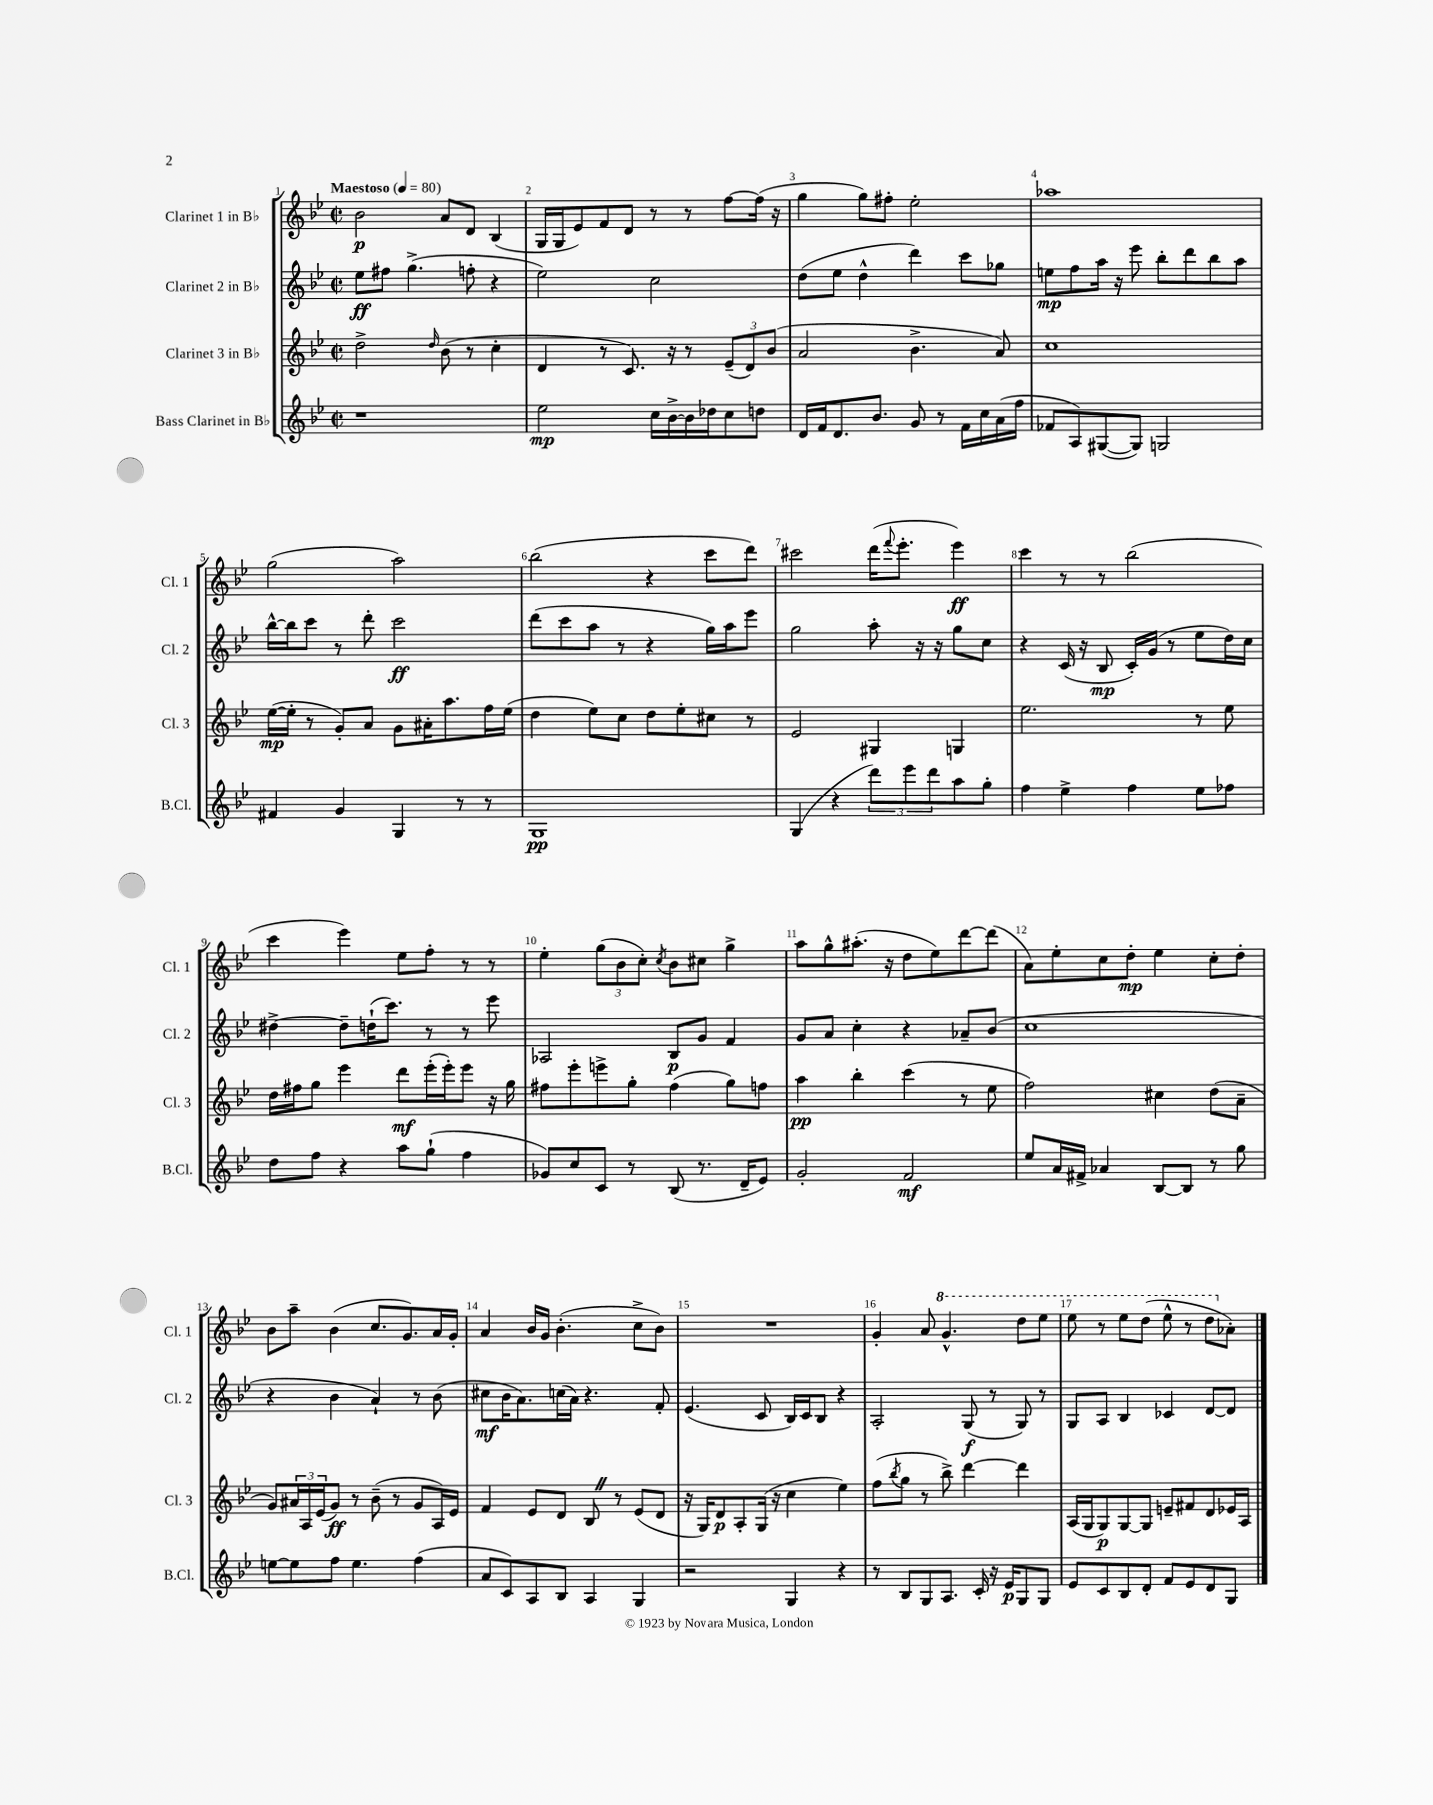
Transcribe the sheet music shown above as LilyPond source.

<<
\new StaffGroup <<
\new Staff = "s0" \with { instrumentName = "Clarinet 1 in Bb" shortInstrumentName = "Cl. 1" } {
    \clef treble \key bes \major \defaultTimeSignature \time 2/2 \tempo "Maestoso" 4 = 80
    bes'2\p a'8 d'8 bes4( |
    g16 g16 ees'8) f'8 d'8 r8 r8 f''8~ f''16( r16 |
    g''4 g''8) fis''8-. ees''2-. |
    aes''1 |
    g''2( a''2) |
    bes''2( r4 c'''8 d'''8) |
    cis'''2 d'''16( \appoggiatura { f'''8 } ees'''8.-. ees'''4\ff) |
    c'''4 r8 r8 bes''2( |
    c'''4 ees'''4) ees''8 f''8-. r8 r8 |
    ees''4-. \tuplet 3/2 { g''8( bes'8 c''8-.) } \acciaccatura { c''8 } bes'8 cis''8 g''4-> |
    a''8 g''8-^ ais''8.-.( r16 d''8 ees''8) d'''8~ d'''8( |
    a'8) ees''8-. c''8 d''8-.\mp ees''4 c''8-. d''8-. |
    bes'8 a''8-- bes'4( c''8. g'8.) a'16 g'16-. |
    a'4 bes'16 g'16 bes'4.-.( c''8-> bes'8) |
    R1 |
    g'4-. a'8 \ottava #1 g''4.-^ d'''8 ees'''8 |
    ees'''8 r8 ees'''8 d'''8( ees'''8-^ r8 d'''8 \ottava #0 aes'8-.) \bar "|." |
}
\new Staff = "s1" \with { instrumentName = "Clarinet 2 in Bb" shortInstrumentName = "Cl. 2" } {
    \clef treble \key bes \major \defaultTimeSignature \time 2/2
    ees''8\ff fis''8 g''4.->( f''8-. r4 |
    ees''2) c''2 |
    d''8( ees''8 d''4-^ d'''4) c'''8 ges''8 |
    e''8\mp f''8 a''16 r16 ees'''8 bes''8-. d'''8 bes''8 a''8 |
    bes''16~-^ bes''16 c'''8 r8 d'''8-. c'''2\ff |
    d'''8( c'''8 a''8 r8 r4 g''16) a''16 ees'''8 |
    g''2 a''8-. r16 r16 g''8 c''8 |
    r4 c'16( r16 bes8\mp c'16-.) g'16( r8 ees''8 d''16) c''16 |
    dis''4~-> dis''8-- d''16-!( c'''8.) r8 r8 ees'''8 |
    aes2 bes8\p g'8 f'4 |
    g'8 a'8 c''4-. r4 aes'8-- bes'8( |
    c''1 |
    r4 bes'4 a'4-!) r8 bes'8( |
    cis''8\mf bes'16 a'8.) c''16( a'16) r4. f'8-. |
    ees'4.( c'8 bes16) c'16 bes8 r4 |
    a2-. g8\f( r8 g8) r8 |
    g8 a8 bes4 ces'4 d'8~ d'8 \bar "|." |
}
\new Staff = "s2" \with { instrumentName = "Clarinet 3 in Bb" shortInstrumentName = "Cl. 3" } {
    \clef treble \key bes \major \defaultTimeSignature \time 2/2
    d''2-> \grace { d''16 } bes'8( r8 c''4-. |
    d'4 r8 c'8.) r16 r8 \tuplet 3/2 { ees'8--( d'8) bes'8( } |
    a'2 bes'4.-> a'8) |
    c''1 |
    ees''16~\mp( ees''16-. r8 g'8-.) a'8 g'8 ais'16-. a''8. f''16 ees''16( |
    d''4 ees''8) c''8 d''8 ees''8-. cis''8 r8 |
    ees'2 gis4 g4 |
    ees''2. r8 ees''8 |
    d''16 fis''16 g''8 ees'''4 d'''8\mf ees'''16-.( ees'''16-.) ees'''8 r16 g''16 |
    fis''8 ees'''8-. e'''8-> g''8-. fis''4( g''8) f''8 |
    a''4\pp bes''4-. c'''4( r8 ees''8 |
    f''2) cis''4 d''8( a'8-- |
    g'8) \tuplet 3/2 { ais'16 a16 ees'16( } g'8\ff) r8 bes'8--( r8 g'8 a16) ees'16 |
    f'4 ees'8 d'8 bes8 \once \override BreathingSign.text = \markup { \musicglyph "scripts.caesura.straight" } \breathe r8 ees'8( d'8 |
    r16 g16) d'8\p a8-. g16( r16 c''4 ees''4) |
    f''8( \acciaccatura { bes''8 } g''8 r8 bes''8->) d'''4~ d'''4 |
    a16( g16 g8\p) g8~ g8 e'8-- fis'8 d'8 ees'16 a16 \bar "|." |
}
\new Staff = "s3" \with { instrumentName = "Bass Clarinet in Bb" shortInstrumentName = "B.Cl." } {
    \clef treble \key bes \major \defaultTimeSignature \time 2/2
    r1 |
    ees''2\mp c''16 bes'16~-> bes'16 des''16 c''8 d''8 |
    d'16 f'16 d'8. bes'8. g'8 r8 f'16 c''16 a'16( f''16 |
    fes'8 a8) gis8~( gis8) g2 |
    fis'4 g'4 g4 r8 r8 |
    g1\pp |
    g4( r4 \tuplet 3/2 { d'''8) ees'''8 d'''8 } a''8 g''8-. |
    f''4 ees''4-> f''4 ees''8 fes''8 |
    d''8 f''8 r4 a''8 g''8-!( f''4 |
    ges'8) c''8 c'8 r8 bes8( r8. d'16-- ees'8) |
    g'2-. f'2\mf |
    ees''8 a'16 fis'16-> aes'4 bes8~ bes8 r8 g''8 |
    e''8~ e''8 f''8 e''4. f''4( |
    a'8 c'8) a8 bes8 a4 g4 |
    r2 g4 r4 |
    r8 bes8 g8 a8. c'16-. r16 ees'16\p g8 g8 |
    ees'8 c'8 bes8 d'8-. f'8 ees'8 d'8 g8 \bar "|." |
}
>>
>>
\layout { \context { \Score \override BarNumber.break-visibility = ##(#f #t #t) barNumberVisibility = #all-bar-numbers-visible } }
